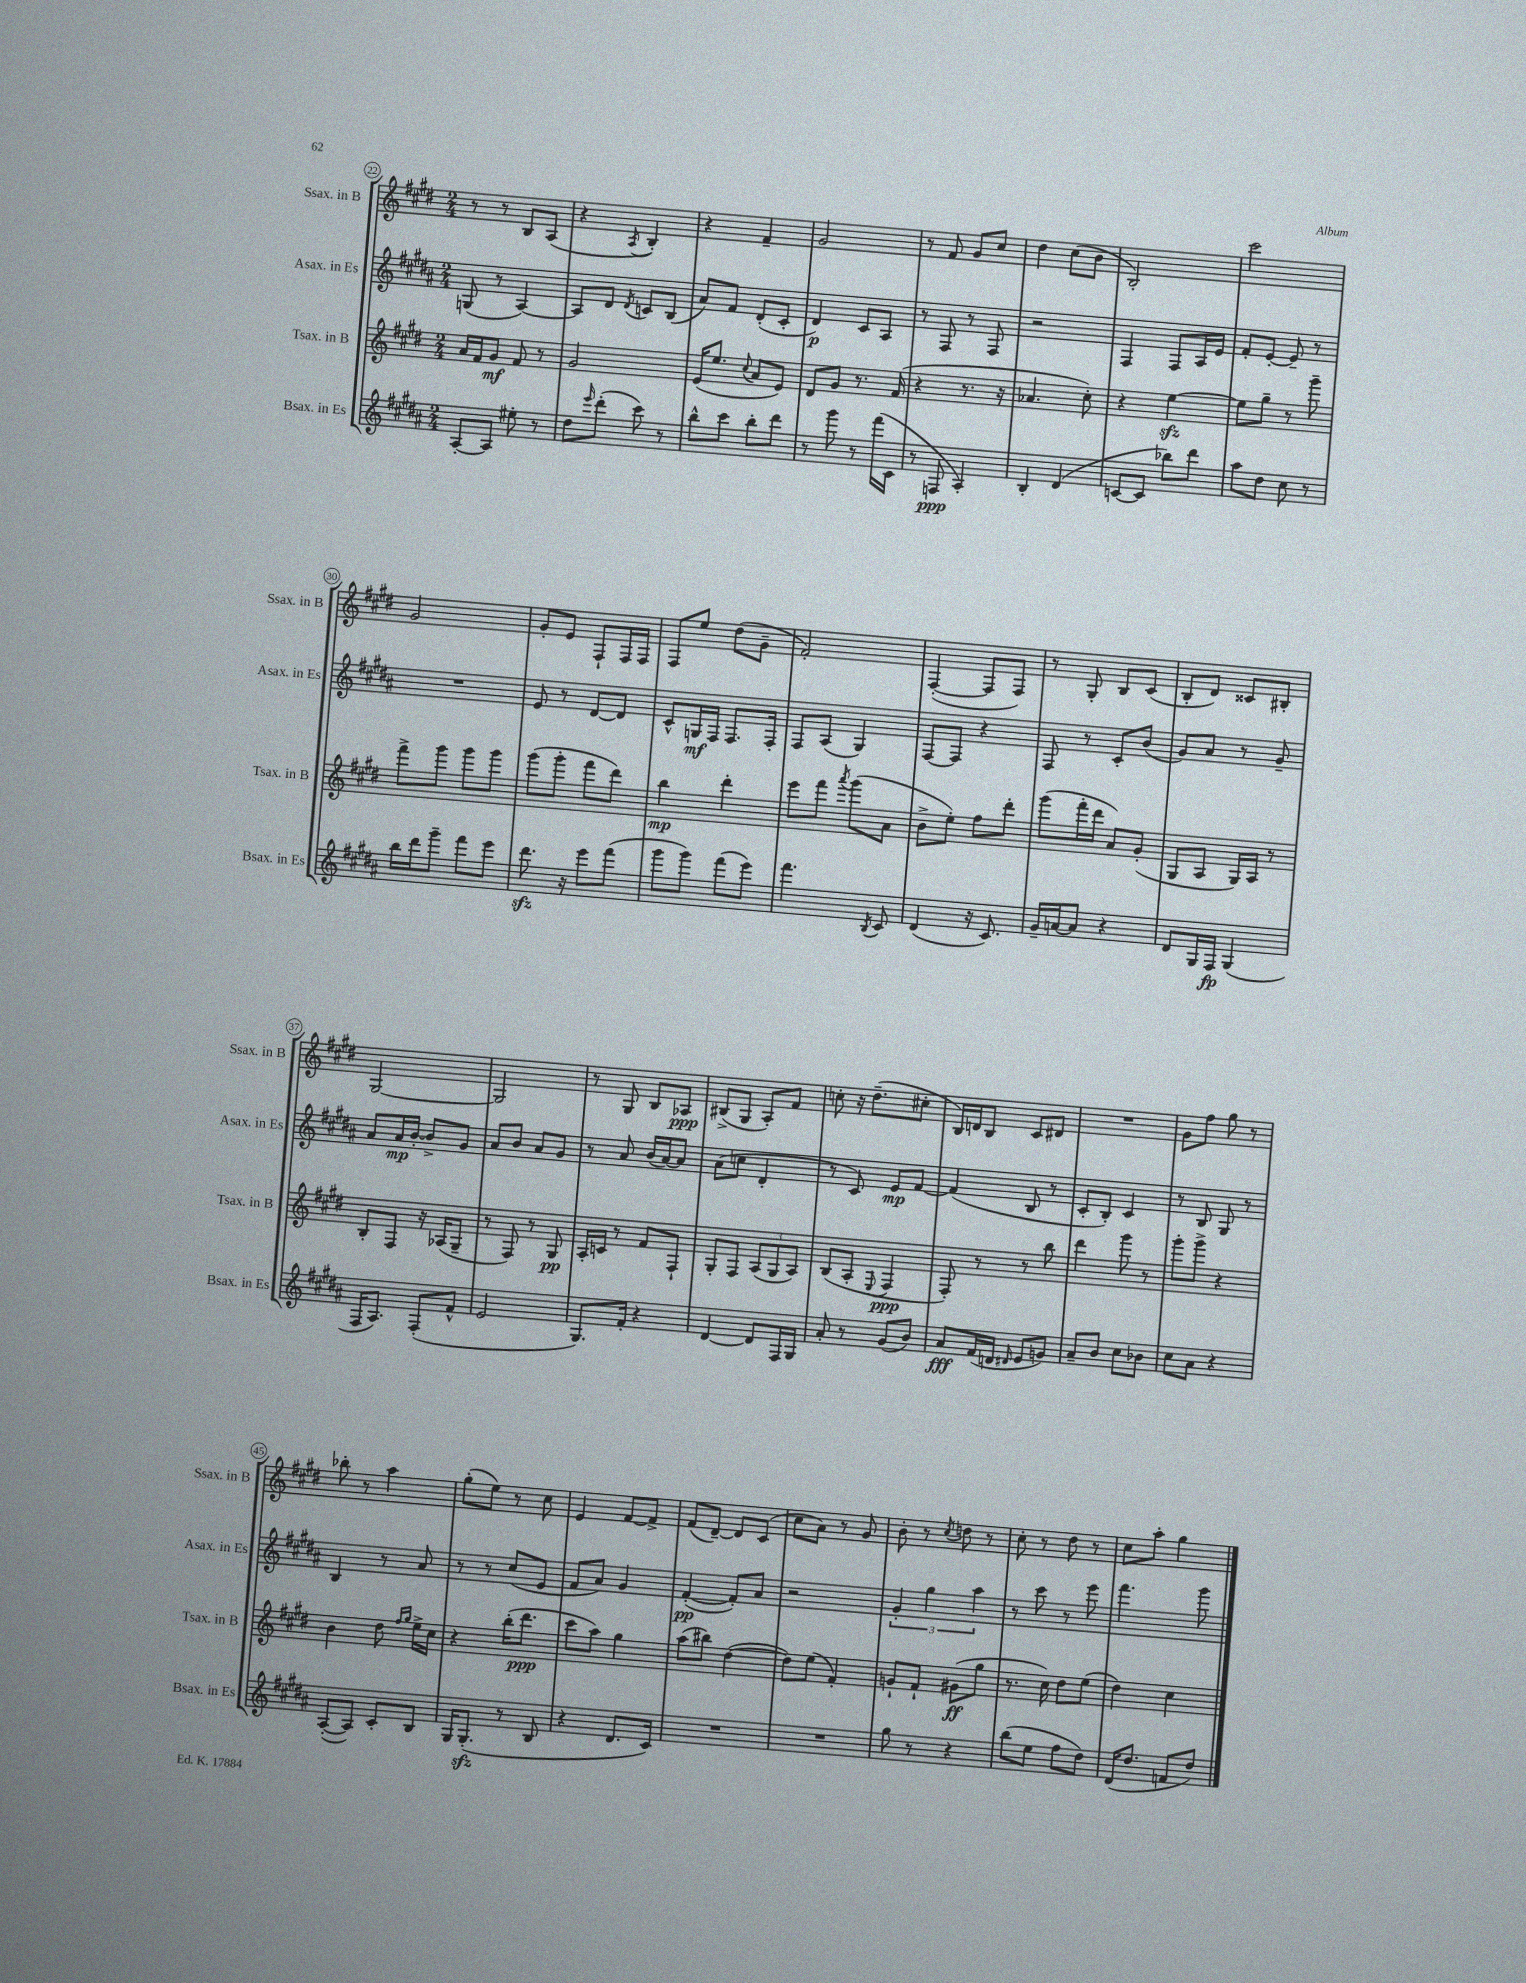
<<
\new StaffGroup <<
\new Staff = "s0" \with { instrumentName = "Ssax. in B" shortInstrumentName = "Ssax. in B" } {
    \clef treble \key e \major \numericTimeSignature \time 2/4
    r8 r8 b8 a8( |
    r4 \acciaccatura { a8 } b4-.) |
    r4 fis'4-- |
    gis'2 |
    r8 fis'8 gis'8 cis''8 |
    dis''4 cis''8( b'8 |
    b2-.) |
    cis'''2 |
    gis'2 |
    gis'8-. e'8 fis8-! fis16 fis16 |
    fis8 e''8 dis''8( gis'8-- |
    fis'2-.) |
    fis4~-.( fis8 fis8) |
    r8 gis8-. b8 cis'8( |
    b8-. dis'8) cisis'8 bis8-. |
    gis2~ |
    gis2 |
    r8 gis8 b8 aes8\ppp |
    bis8->( gis8 a8-.) fis'8 |
    c''8-. r16 dis''8.--( cis''8-. |
    b16) d'16 b8 cis'8 dis'8 |
    R2 |
    gis'8 fis''8 gis''8 r8 |
    bes''8-. r8 a''4 |
    gis''8-.( e''8) r8 cis''8 |
    e'4 fis'8~ fis'8-> |
    fis'8( dis'8~--) dis'8 cis'8( |
    cis''8 a'8) r8 gis'8 |
    b'8-. r8 \acciaccatura { cis''8 } d''8 r8 |
    cis''8-. r8 dis''8 r8 |
    cis''8 a''8-. gis''4 \bar "|." |
}
\new Staff = "s1" \with { instrumentName = "Asax. in Es" shortInstrumentName = "Asax. in Es" } {
    \clef treble \key b \major \numericTimeSignature \time 2/4
    g8( r8 ais4~) |
    ais8 dis'8 \acciaccatura { dis'8 } c'8 b8( |
    ais'8) fis'8 dis'8-.( cis'8-. |
    dis'4\p) cis'8 ais8 |
    r8 fis8 r8 fis8 |
    r2 |
    fis4 fis8 ais16 e'16 |
    fis'8-. e'8~-. e'8-- r8 |
    R2 |
    e'8 r8 dis'8~ dis'8 |
    cis'8-^ g16\mf fis16 fis8. fis16-. |
    fis8 ais8( gis4) |
    fis8~ fis8 r4 |
    fis8 r8 cis'8-. b'8( |
    gis'8) ais'8 r8 gis'8-- |
    ais'8 ais'16\mp b'16~-. b'8-> gis'8 |
    ais'8 b'8 ais'8 gis'8 |
    r8 ais'8 b'16( ais'16~) ais'8 |
    ais'8( c''8 dis'4-. |
    r8 cis'8) e'8\mp fis'8~ |
    fis'4( b8 r8 |
    cis'8-. b8-.) cis'4 |
    r8 b8 gis8 r8 |
    b4 r8 ais'8 |
    r8 r8 cis''8( e'8 |
    fis'8 ais'8) gis'4 |
    fis'4~-.\pp( fis'8-.) ais'8 |
    r2 |
    \tuplet 3/2 { gis'4-. gis''4 ais''4 } |
    r8 cis'''8 r8 e'''8 |
    fis'''4. gis'''8 \bar "|." |
}
\new Staff = "s2" \with { instrumentName = "Tsax. in B" shortInstrumentName = "Tsax. in B" } {
    \clef treble \key e \major \numericTimeSignature \time 2/4
    a'16 fis'16 gis'8\mf fis'8 r8 |
    gis'2 |
    e'16( e''8. \appoggiatura { cis''8 } a'8 e'8) |
    dis'8 gis'8 r8. fis'16( |
    r4 r8. r16 |
    aes'4. cis''8-.) |
    r4 e''4~\sfz |
    e''8 gis''8-- r8 gis'''8-- |
    fis'''8-> gis'''8 gis'''8 gis'''8 |
    gis'''8( gis'''8-. fis'''8 dis'''8) |
    b''4\mp dis'''4-. |
    e'''8 fis'''8 \acciaccatura { a'''8 } gis'''8( a'8 |
    b'8-> e''8-.) fis''8 dis'''8-. |
    gis'''8( fis'''16-. dis'''16 a'8) gis'8-.( |
    gis8 a8 gis16) a16 r8 |
    b8-. fis8 r16 aes16( gis8-- |
    r8 fis8) r8 gis8\pp |
    a16-. c'16 r8 fis'8 fis8-! |
    gis8-. fis8 \tuplet 3/2 { a8( gis8 a8) } |
    b8( a8-. \appoggiatura { e8 } fis4\ppp |
    fis8-.) r8 r8 b''8 |
    dis'''4 gis'''8 r8 |
    gis'''8-. gis'''8-> r4 |
    b'4 dis''8 \grace { fis''16 gis''16 } e''16-> cis''16 |
    r4 b''16-.( dis'''8.\ppp |
    cis'''8 a''8) gis''4 |
    a''8( bis''8) dis''4~( |
    dis''8) e''8( fis'4-.) |
    g'8-! fis'8-! gis'8\ff( gis''8 |
    r8. cis''16) dis''8 e''8( |
    dis''4) cis''4 \bar "|." |
}
\new Staff = "s3" \with { instrumentName = "Bsax. in Es" shortInstrumentName = "Bsax. in Es" } {
    \clef treble \key b \major \numericTimeSignature \time 2/4
    ais8~-. ais8 eis''8-. r8 |
    dis''8 \grace { e'''16 } dis'''8-.( cis'''8) r8 |
    b''8-^ cis'''8 b''8-. dis'''8 |
    r8 gis'''8 r8 fis'''16( cis'16 |
    r8 f8\ppp ais4-.) |
    b4-. dis'4( |
    c'8~ c'8 bes''8) dis'''8 |
    ais''8 dis''8 cis''8 r8 |
    b''16 dis'''16 gis'''8-- fis'''8 e'''8 |
    dis'''8.\sfz r16 e'''8 fis'''8( |
    gis'''8 gis'''8) fis'''8( e'''8) |
    fis'''4. \acciaccatura { b8 } cis'8 |
    dis'4( r16 cis'8.) |
    gis'16-- a'16~ a'8 r4 |
    dis'8 gis16 fis16\fp gis4( |
    fis16 ais8.) fis8-.( fis'8-^ |
    e'2 |
    gis8.) fis'16-. r4 |
    dis'4~ dis'8 fis16 gis16 |
    ais'8-. r8 gis'8( b'8) |
    ais'8\fff fis'16( d'16 \grace { dis'16 } e'8 g'8) |
    ais'8-- b'8 cis''8 bes'8 |
    cis''8 ais'8 r4 |
    ais8~-.( ais8) cis'8-. b8 |
    gis16 gis8.-.\sfz( r8 b8 |
    r4 dis'8. cis'16) |
    R2 |
    R2 |
    gis''8 r8 r4 |
    b''8( e''8 fis''8 dis''8) |
    dis'16( dis''8. f'8 dis''8) \bar "|." |
}
>>
>>
\layout { \context { \Score currentBarNumber = #22 \override BarNumber.stencil = #(make-stencil-circler 0.1 0.3 ly:text-interface::print) } }
